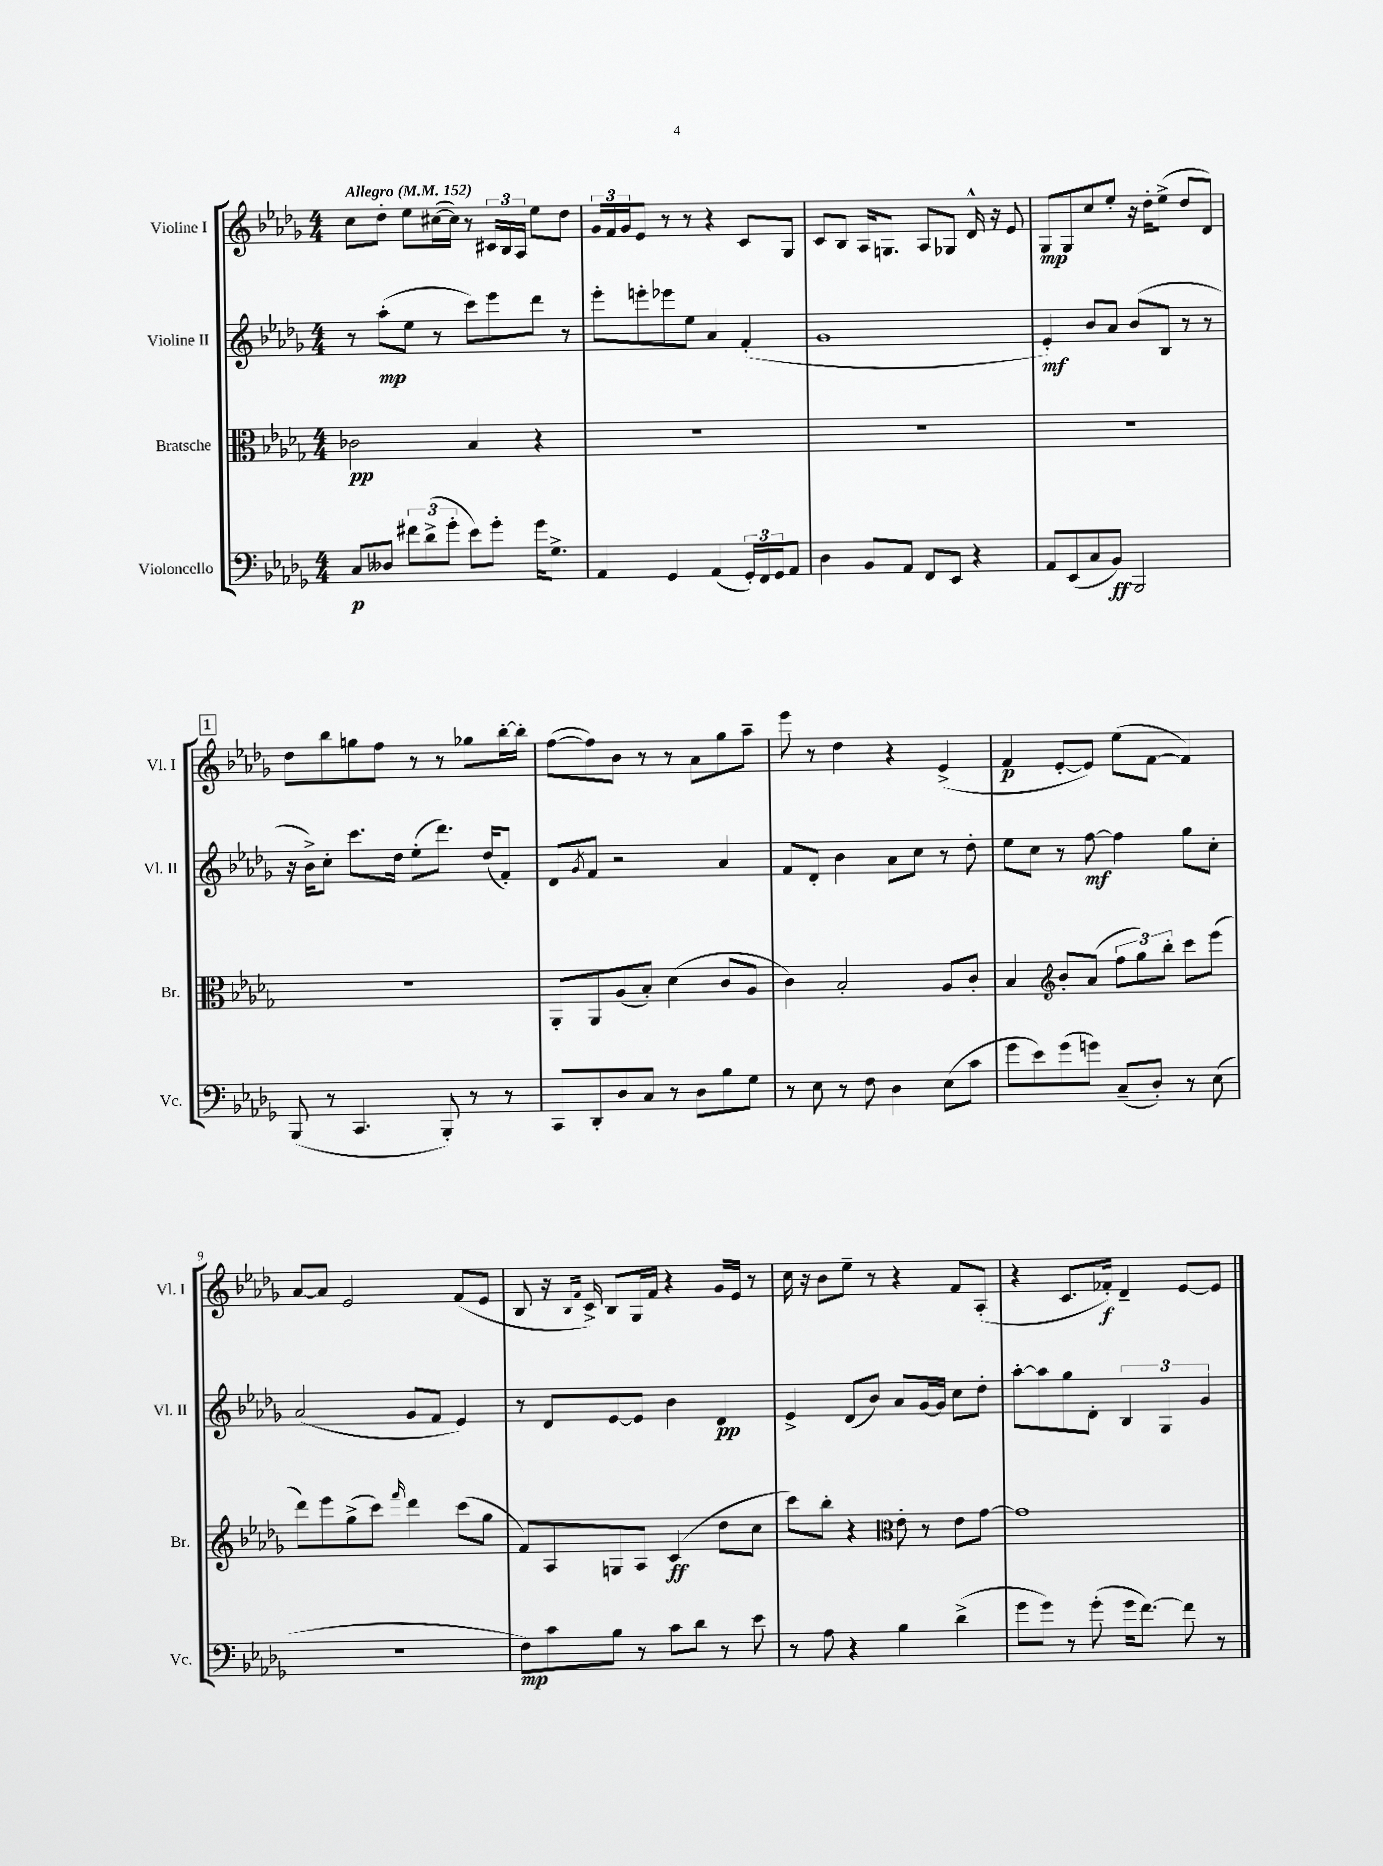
<<
\new StaffGroup <<
\new Staff = "s0" \with { instrumentName = "Violine I" shortInstrumentName = "Vl. I" } {
    \clef treble \key des \major \numericTimeSignature \time 4/4 \tempo "Allegro" 4 = 152
    c''8 des''8-. ees''8 cis''16~( cis''16) r8 \tuplet 3/2 { cis'16 bes16 aes16 } ees''8 des''8 |
    \tuplet 3/2 { ges'16 f'16 ges'16 } ees'8 r8 r8 r4 c'8 ges8 |
    c'8 bes8 aes16 g8. aes8 ges8 des'16-^ r16 ees'8 |
    ges8\mp ges8 c''8 ees''8-. r16 des''16-. ees''8->( des''8 des'8) |
    \mark \markup { \box "1" } des''8 bes''8 g''8 f''8 r8 r8 ges''8 bes''16~-. bes''16-. |
    f''8~( f''8) bes'8 r8 r8 aes'8 ges''8 aes''8-- |
    ees'''8 r8 des''4 r4 ees'4->( |
    f'4\p ees'8~-. ees'8) ees''8( f'8~ f'4) |
    aes'8~ aes'8 ees'2 f'8( ees'8 |
    bes8 r16 \grace { bes16 f'16 } c'16->) bes8 ges16 f'16 r4 ges'16 ees'16 r8 |
    c''16 r16 bes'8 ees''8-- r8 r4 f'8 aes8-.( |
    r4 c'8. fes'16-.\f) des'4-- ees'8~ ees'8 \bar "|." |
}
\new Staff = "s1" \with { instrumentName = "Violine II" shortInstrumentName = "Vl. II" } {
    \clef treble \key des \major \numericTimeSignature \time 4/4
    r8 aes''8-.\mp( ees''8 r8 c'''8) ees'''8 des'''8 r8 |
    ees'''8-. e'''8-. ees'''8 ees''8 aes'4 f'4-.( |
    ges'1 |
    ees'4-.\mf) bes'8 aes'8 bes'8( bes8 r8 r8 |
    \mark \markup { \box "1" } r16 bes'16->) c''8-. c'''8. des''16 ees''8-.( des'''8.) des''16( f'8-.) |
    des'8 \acciaccatura { ges'8 } f'8 r2 aes'4 |
    f'8 des'8-. bes'4 aes'8 c''8 r8 des''8-. |
    ees''8 c''8 r8 f''8~\mf f''4 ges''8 c''8-. |
    aes'2( ges'8 f'8 ees'4) |
    r8 des'8 ees'8~ ees'8 bes'4 des'4\pp |
    ees'4-> des'8( bes'8) aes'8 ges'16~ ges'16 c''8 des''8-. |
    aes''8~-. aes''8 ges''8 des'8-. \tuplet 3/2 { bes4 ges4 ges'4 } \bar "|." |
}
\new Staff = "s2" \with { instrumentName = "Bratsche" shortInstrumentName = "Br." } {
    \clef alto \key des \major \numericTimeSignature \time 4/4
    ces'2\pp bes4 r4 |
    R1 |
    R1 |
    R1 |
    \mark \markup { \box "1" } R1 |
    aes,8-. aes,8 aes8( bes8-.) des'4( c'8 aes8 |
    c'4) bes2-. aes8 c'8-. |
    bes4 \clef treble bes'8-. aes'8( \tuplet 3/2 { f''8 ges''8) bes''8-. } c'''8 ees'''8( |
    des'''8) ees'''8 ges''8->( c'''8) \grace { f'''16 } des'''4 c'''8( ges''8 |
    f'8) aes8 g8 aes8 c'4\ff( des''8 c''8 |
    c'''8) bes''8-. r4 \clef alto ees'8-. r8 ees'8 ges'8~ |
    ges'1 \bar "|." |
}
\new Staff = "s3" \with { instrumentName = "Violoncello" shortInstrumentName = "Vc." } {
    \clef bass \key des \major \numericTimeSignature \time 4/4
    c8\p deses8 \tuplet 3/2 { fis'8 des'8->( ges'8-. } ees'8) ges'8-. ges'16 ges8.-> |
    aes,4 ges,4 aes,4( \tuplet 3/2 { ges,16-.) f,16 ges,16 } aes,8 |
    des4 bes,8 aes,8 f,8 ees,8 r4 |
    aes,8 ees,8( c8 bes,8\ff) bes,,2 |
    \mark \markup { \box "1" } bes,,8( r8 c,4. bes,,8-.) r8 r8 |
    c,8 des,8-. des8 c8 r8 des8 bes8 ges8 |
    r8 ees8 r8 f8 des4 ees8( c'8 |
    ges'8 ees'8) ges'8( g'8) c8--( des8-.) r8 ees8( |
    R1 |
    f8\mp) c'8 bes8 r8 c'8 des'8 r8 ees'8 |
    r8 aes8 r4 bes4 des'4->( |
    ges'8 ges'8) r8 ges'8-.( ges'16 f'8.~) f'8 r8 \bar "|." |
}
>>
>>
